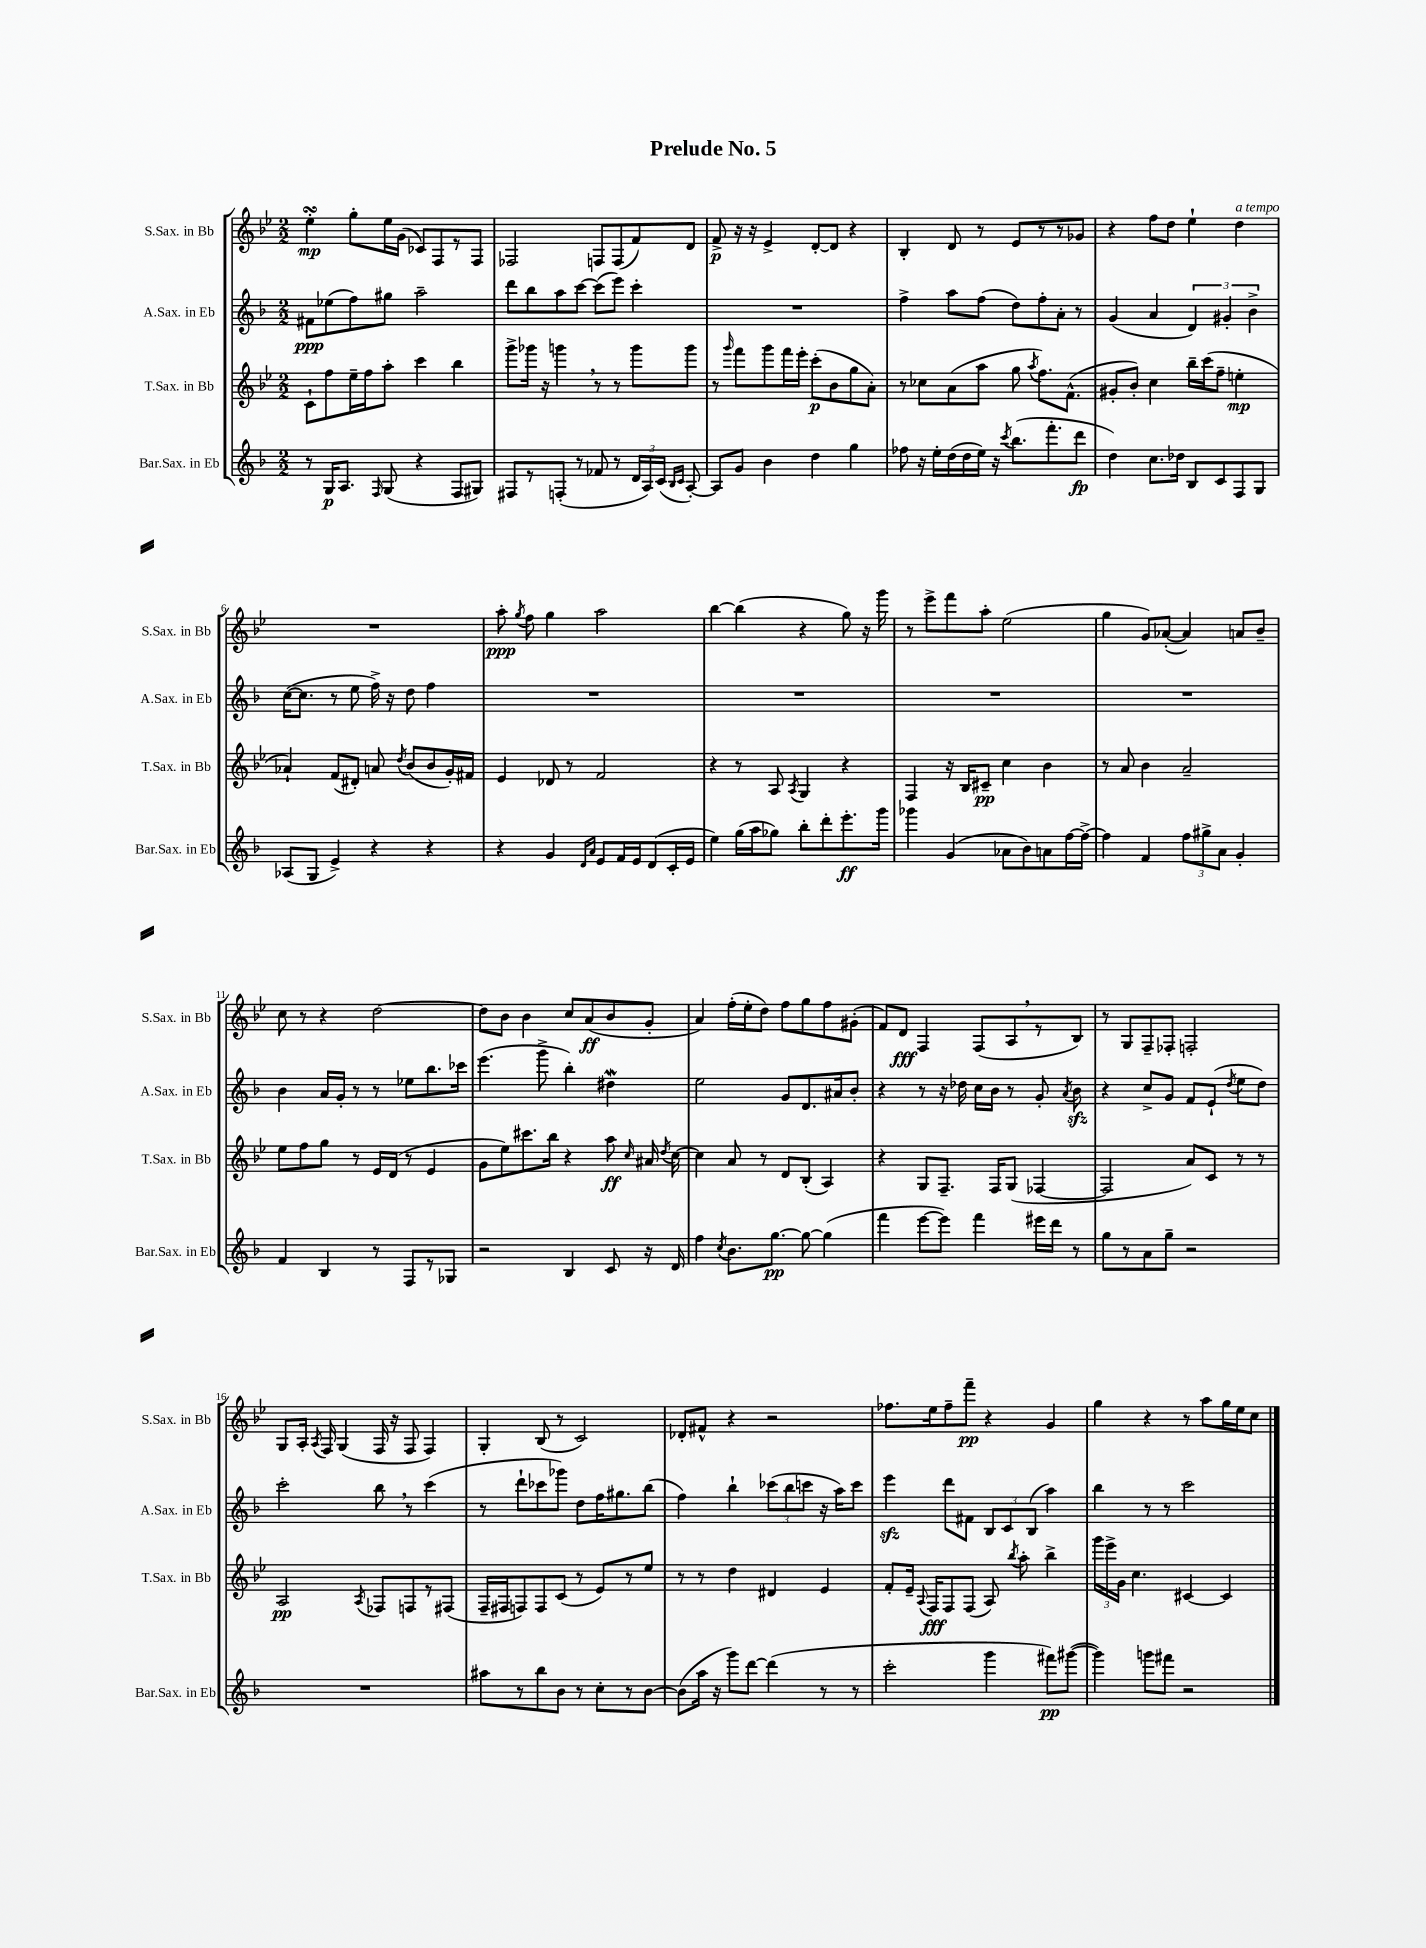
\header { title = "Prelude No. 5" }
<<
\new StaffGroup <<
\new Staff = "s0" \with { instrumentName = "S.Sax. in Bb" shortInstrumentName = "S.Sax. in Bb" } {
    \clef treble \key bes \major \numericTimeSignature \time 2/2
    \autoBeamOff ees''4-.\turn\mp g''8[-. ees''16 g'16]( ces'8[) f8 r8 f8] |
    fes2 f8[ f8( f'8) d'8] |
    f'8->\p r16 r16 ees'4-> d'8[~-. d'8] r4 |
    bes4-. d'8 r8 ees'8[ r8 r8 ges'8] |
    r4 f''8[ d''8] ees''4-! d''4^\markup { \italic "a tempo" } |
    R1 |
    a''8-.\ppp \acciaccatura { g''8 } f''8 g''4 a''2 |
    bes''4~ bes''4( r4 g''8) r16 g'''16 |
    r8 ees'''8[-> f'''8 a''8]-. ees''2( |
    g''4 g'8[) aes'8]~-.( aes'4) a'8[ bes'8]-- |
    c''8 r8 r4 d''2~ |
    d''8[ bes'8] bes'4 c''8[ a'8\ff( bes'8 g'8]-. |
    a'4) f''16[-.( ees''16-. d''8]) f''8[ g''8 f''8 gis'8]-.( |
    f'8[) d'8]\fff f4 f8[( a8 \breathe r8 bes8]) |
    r8 g8[ f8-- fes8]-. f2-. |
    g8[ a16]-. \acciaccatura { a8 } f16 g4( f16 r16 f8 f4) |
    g4-. bes8( r8 c'2) |
    des'8[-. fis'8]-^ r4 r2 |
    fes''8.[ ees''16 fes''8-- f'''8]--\pp r4 g'4 |
    g''4 r4 r8 a''8[ g''16 ees''16 c''8] \bar "|." |
}
\new Staff = "s1" \with { instrumentName = "A.Sax. in Eb" shortInstrumentName = "A.Sax. in Eb" } {
    \clef treble \key f \major \numericTimeSignature \time 2/2
    \autoBeamOff fis'8[\ppp ees''8( f''8) gis''8] a''2-- |
    d'''8[ bes''8 a''8 c'''8]~ c'''8[( e'''8]) c'''4-. |
    R1 |
    f''4-> a''8[ f''8]( d''8[) f''8-. a'8]-. r8 |
    g'4( a'4 \tuplet 3/2 { d'4) gis'4-. bes'4-> } |
    c''16[~( c''8.] r8 e''8 f''16->) r16 d''8 f''4 |
    R1 |
    R1 |
    R1 |
    R1 |
    bes'4 a'16[ g'16]-. r8 r8 ees''8[ bes''8. ces'''16] |
    e'''4.( g'''8-> bes''4-.) dis''4\mordent |
    e''2 g'8[ d'8. ais'16 bes'8]-. |
    r4 r8 r16 des''16 c''16[ bes'16] r8 g'8-. \acciaccatura { a'8 } bes'8\sfz |
    r4 c''8[-> g'8] f'8[ e'8]-!( \acciaccatura { d''8 } e''8[ d''8]) |
    c'''2-. bes''8 \breathe r8 c'''4( |
    r8 d'''8[-! ces'''8 ges'''8]) d''8[ f''16 gis''8. bes''8]( |
    f''4) bes''4-! \tuplet 3/2 { ces'''8[( bes''8 c'''8] } r16 a''16[) c'''8] |
    e'''4\sfz d'''8[ fis'8] \tuplet 3/2 { bes8[ c'8 bes8]( } a''4) |
    bes''4 r8 r8 c'''2 \bar "|." |
}
\new Staff = "s2" \with { instrumentName = "T.Sax. in Bb" shortInstrumentName = "T.Sax. in Bb" } {
    \clef treble \key bes \major \numericTimeSignature \time 2/2
    \autoBeamOff c'8[-! f''8 ees''16-- f''16 a''8]-. c'''4 bes''4 |
    g'''8[-> ges'''16] r16 g'''4 \breathe r8 r8 g'''8[ g'''8] |
    r8 \grace { g'''16 } f'''8[ g'''8 f'''16 ees'''16]-. c'''8[-.\p( bes'8 g''8 a'8]-.) |
    r8 ces''8[ a'8( a''8] g''8 \acciaccatura { a''8 } f''8.[) f'8.]-^( |
    gis'8[-. bes'8]-.) c''4 bes''16[-- c'''16( f''8]-- e''4-.\mp |
    aes'4-!) f'8[( dis'8]-.) a'8 \acciaccatura { d''8 } bes'8[( bes'8 g'16-.) fis'16] |
    ees'4 des'8 r8 f'2 |
    r4 r8 a8 \acciaccatura { a8 } g4 r4 |
    f4 r16 bes16[ cis'8]--\pp c''4 bes'4 |
    r8 a'8 bes'4 a'2-- |
    ees''8[ f''8 g''8] r8 ees'16[ d'16]( r8 ees'4 |
    g'8[ ees''8) cis'''8. bes''16] r4 a''8\ff \grace { c''16 } ais'16 \acciaccatura { d''8 } c''16~ |
    c''4 a'8 r8 d'8[ bes8]-.( a4) |
    r4 g8[ f8.]-- f16[ g8]( fes4~ |
    fes2 a'8[) c'8] r8 r8 |
    a2\pp \acciaccatura { a8 } fes8[ f8 r8 fis8]( |
    f16[-- fis16 f8) f8 c'8]( r8 ees'8[) r8 ees''8] |
    r8 r8 d''4 dis'4 ees'4 |
    f'8[-. ees'16]-- \appoggiatura { a8 } f16[\fff f8 f8]( a8) \acciaccatura { bes''8 } a''8-. bes''4-> |
    \tuplet 3/2 { g'''16[ ees'''16-> g'16] } c''4. cis'4~ cis'4 \bar "|." |
}
\new Staff = "s3" \with { instrumentName = "Bar.Sax. in Eb" shortInstrumentName = "Bar.Sax. in Eb" } {
    \clef treble \key f \major \numericTimeSignature \time 2/2
    \autoBeamOff r8 g16[\p a8.] \grace { f16 } g8( r4 f8[ gis8]) |
    fis8[ r8 f8]-.( r8 fes'8 r8 \tuplet 3/2 { d'16[ a16) c'16]( } \grace { bes16[ c'16] } a8~-.) |
    a8[ g'8] bes'4 d''4 g''4 |
    fes''8 r16 e''16[-. d''16( d''16 e''16]) r16 \acciaccatura { c'''8 } bes''8.[( f'''8.-. d'''8]\fp |
    d''4) c''8.[ des''16] bes8[ c'8 f8 g8] |
    aes8[( g8] e'4->) r4 r4 |
    r4 g'4 \grace { d'16[ a'16] } e'8[ f'16 e'16 d'8( c'16-. e'16] |
    e''4) g''16[( a''16 ges''8]) bes''8[-. d'''8-. e'''8.-.\ff g'''16] |
    ges'''4 g'4( aes'8[ bes'8) a'8 f''16~ f''16]~-> |
    f''4 f'4 \tuplet 3/2 { f''8[ gis''8-> a'8] } g'4-. |
    f'4 bes4 r8 f8[ r8 ges8] |
    r2 bes4 c'8 r16 d'16 |
    f''4 \acciaccatura { c''8 } bes'8.[ g''8.]~\pp g''8~ g''4( |
    f'''4 e'''8[~ e'''8]) f'''4 eis'''16[ d'''16] r8 |
    g''8[ r8 a'8 g''8]-- r2 |
    R1 |
    ais''8[ r8 bes''8 bes'8] r8 c''8[-. r8 bes'8]~ |
    bes'8[( a''16] r16 g'''8[) d'''8]~ d'''4( r8 r8 |
    c'''2-. g'''4 fis'''8[\pp) gis'''8]~( |
    gis'''4) g'''8[ fis'''8] r2 \bar "|." |
}
>>
>>
